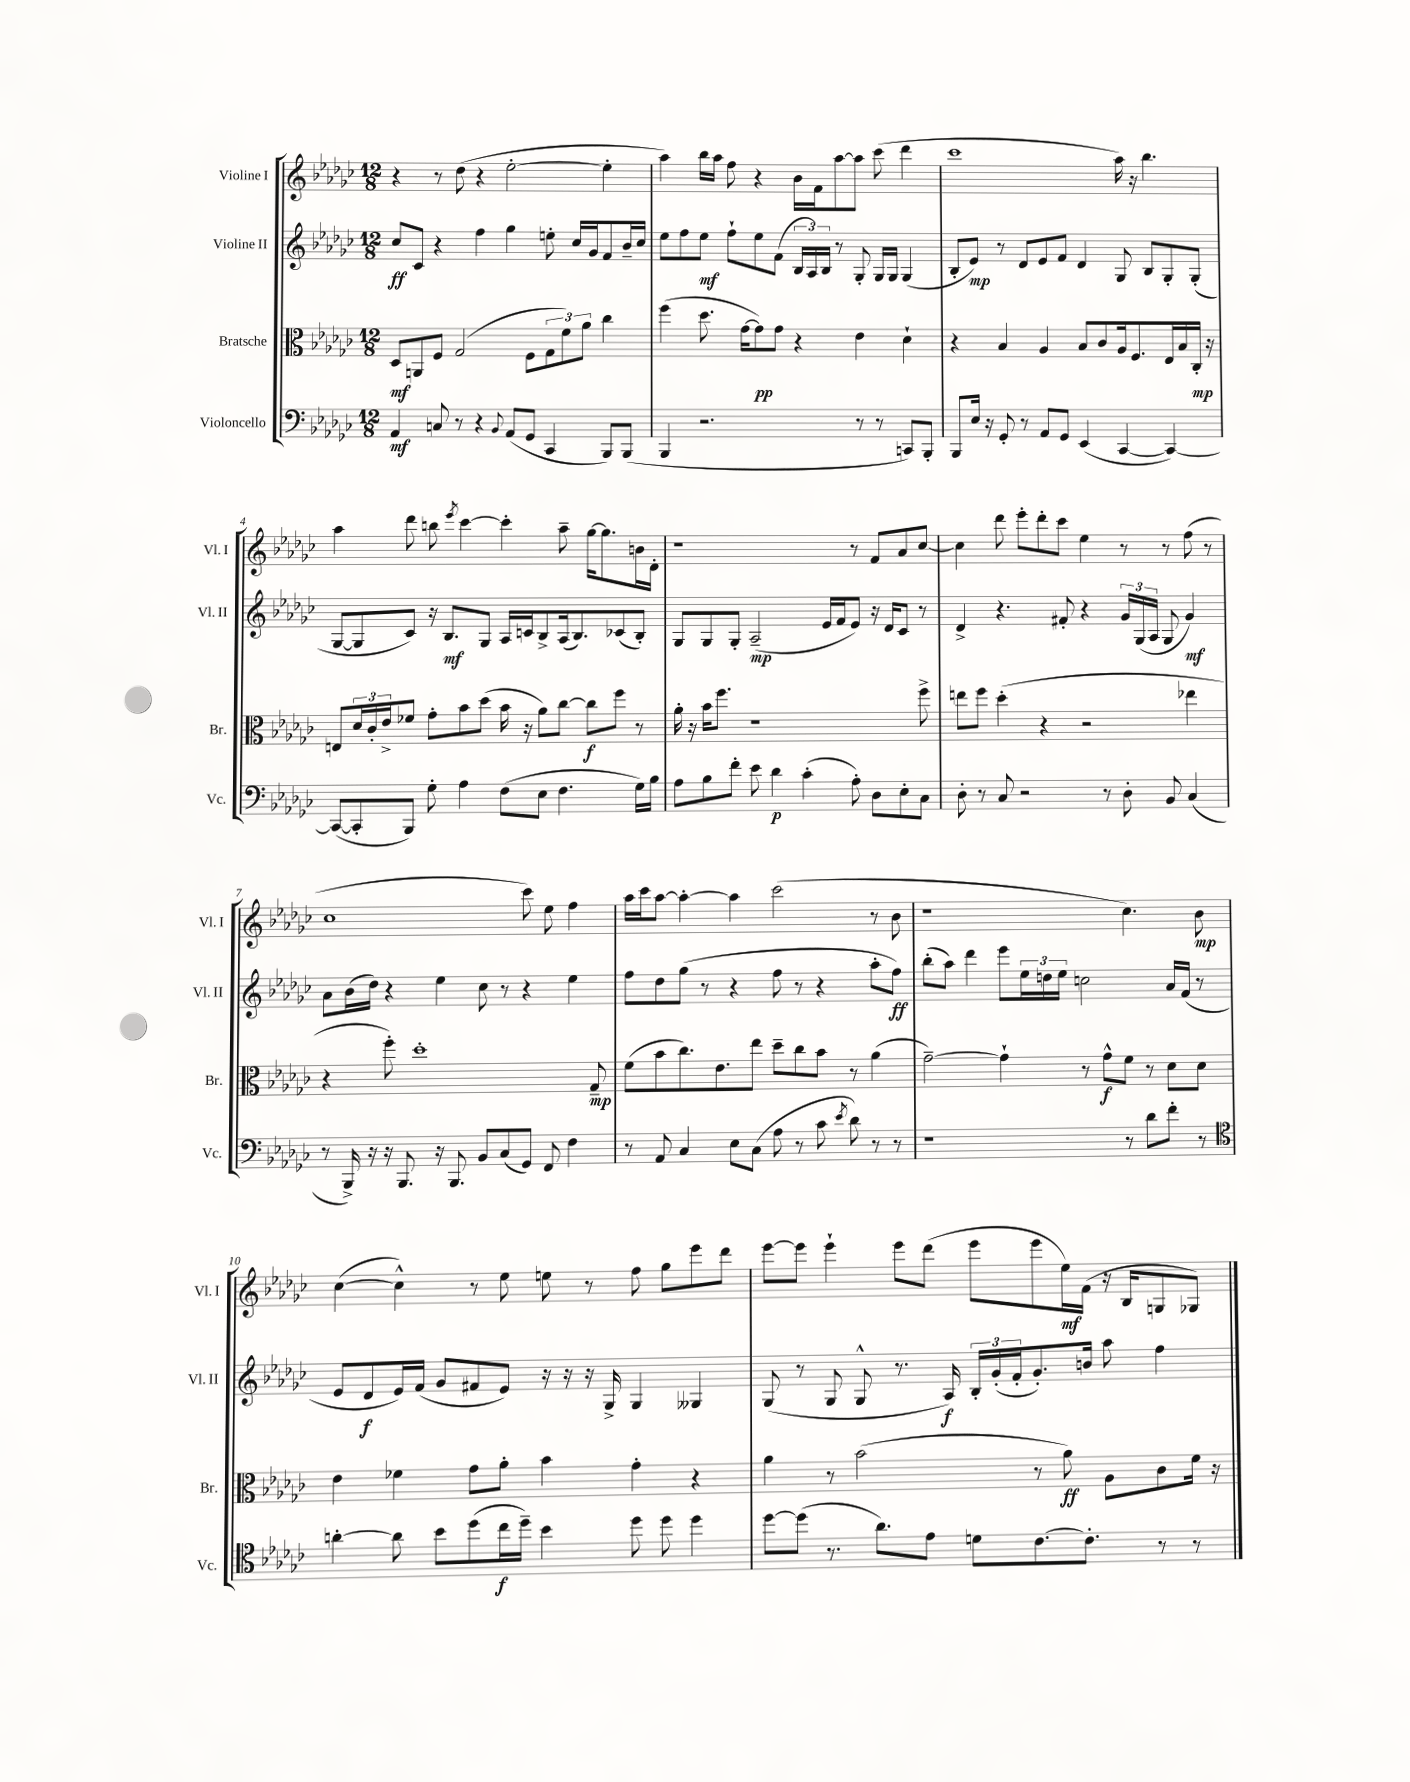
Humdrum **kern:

**kern	**kern	**kern	**kern
*staff4	*staff3	*staff2	*staff1
*clefF4	*clefC3	*clefG2	*clefG2
*k[b-e-a-d-g-c-]	*k[b-e-a-d-g-c-]	*k[b-e-a-d-g-c-]	*k[b-e-a-d-g-c-]
*M12/8	*M12/8	*M12/8	*M12/8
4AA-/	8D-/L	8cc-/L	4r
.	8AA/	8c-/J	.
8C/	8F/J	4r	8r
8r	(2G-/	.	(8dd-\
4r	.	4ff\	4r
8qqBB-/	.	.	.
(8AA-/L	.	4gg-\	[2ee-'\
8GG-/J	8F\L	.	.
4CC-/	12G-\	8ee'\	.
.	12f\)	.	.
.	.	16cc-/LL	.
.	12a-\J	.	.
.	.	16g-/J	.
8BBB-/L)	4cc-\	8f/	4ee-'\]
(8BBB-/J	.	16b-~/L	.
.	.	16cc-/JJ	.
=	=	=	=
4BBB-/	(4ff\	8ee-\L	4aa-\)
.	.	8ff\	.
2.r	8.dd-\	8ee-\J	16bb-\LL
.	.	.	16aa-\JJ
.	.	8ff`\L	8ff\
.	[16g-\LK	.	.
.	8g-\])	8ee-\	4r
.	8g-\J	(8f\J	.
.	4r	24B-/LL	16b-\LL
.	.	24A-/)	.
.	.	.	16f\J
.	.	24B-/JJ	.
.	.	8r	[8aa-\
8r	4e-\	8G-'/	8aa-\]J
8r	.	16G-/LL	(8ccc-\
.	.	16G-/JJ	.
8CC/L)	4d-`\	(4G-/	4ddd-\
8BBB-'/J	.	.	.
=	=	=	=
8BBB-/L	4r	8B-'/L	1ccc-
16E-/Jk	.	8e-/J)	.
16r	.	.	.
8GG-'/	4B-/	8r	.
8r	.	8d-/L	.
8AA-/L	4A-/	8e-/	.
8GG-/J	.	8f/J	.
(4EE-/	8B-/L	4d-/	.
.	8c-/	.	.
[4CC-/	16A-/k	8G-/	16aa-\)
.	8.F/	.	16r
.	.	8B-/L	4.bb-\
4CC-/_)	16E-/L	8G-'/	.
.	16B-/	.	.
.	16C-'/JJ	(8G-'/J	.
.	16r	.	.
=	=	=	=
(8CC-/_L	8E/L	[8G-/L	4aa-\
8CC-'/]	24d-/L	8G-/]	.
.	24c-'/	.	.
.	24e-^/J	.	.
8BBB-/J)	8f-/J	8c-/J)	8ddd-\
8G-'\	8g-'\L	16r	8bb\
.	.	8.B-/L	.
.	.	.	8qeee-/
4A-\	8b-\	.	[4ccc-\
.	(8dd-\J	8G-/J	.
(8F\L	16b-\	16A-/LL	4ccc-'\]
.	16r	16c/J	.
8E-\J	8a-\L)	8B-^/	.
4.F\	[8cc-\J	(16A-/k	8aa-~\
.	.	8.B-/)	.
.	8cc-\]L	.	[16gg-\LK
.	.	.	8.gg-\]
.	8ff\J	(8c-/	.
16G-\LL)	8r	8B-'/J)	16b\L
16B-\JJ	.	.	16d-'\JJ
=	=	=	=
8A-\L	16a-'\	8G-/L	1r
.	16r	.	.
8B-\	16b-\LK	8G-/	.
.	8.ff\J	.	.
8f'\J	.	8G-'/J	.
8e-\	1r	(2A-~/	.
4d-\	.	.	.
(4c-'\	.	.	.
.	.	16e-/LL	.
.	.	16f/J	.
8A-'\)	.	8e-/J)	8r
8D-\L	.	16r	8f/L
.	.	16d-/LK	.
8E-'\	.	8c-/J	8a-/
8C-\J	8ff^\	8r	[8cc-/J
=	=	=	=
8D-'\	8ee\L	4d-^/	4cc-\]
8r	8ff\J	.	.
8C-/	(4dd-'\	4.r	8ddd-\
2r	.	.	8eee-'\L
.	4r	.	8ddd-'\
.	.	8f#'/	8ccc-\J
.	2r	4r	4ee-\
8r	.	.	.
8D-'\	.	24g-/LL	8r
.	.	(24G-/	.
.	.	24A-/JJ	.
8BB-/	.	8G-/	8r
(4C-/	4ee-\	4g-/)	(8ff\
.	.	.	8r
=	=	=	=
8r	4r	8a-\L	1cc-
16BBB-^/)	.	(16b-\L	.
16r	.	16dd-\JJ)	.
16r	8ff'\)	4r	.
8.BBB-/	.	.	.
.	1dd-'	.	.
16r	.	4ee-\	.
8.BBB-/	.	.	.
8BB-/L	.	8cc-\	.
(8C-/	.	8r	.
8GG-/J)	.	4r	8ccc-\)
8FF/	.	.	8ee-\
4F\	.	4ee-\	4ff\
.	8G-~/	.	.
=	=	=	=
8r	(8f\L	8ff\L	16aa-\LL
.	.	.	16ccc-\J
8AA-/	8b-\	8dd-\	[8aa-\J
4C-/	8.cc-\)	(8gg-\J	4aa-'\_
.	.	8r	.
.	8.e-\	.	.
8E-\L	.	4r	4aa-\]
(8C-\J	8ee-\J	.	.
8A-\	8dd-~\L	8ff\	(2ccc-\
8r	8cc-\	8r	.
8c-\	8b-\J	4r	.
8qe-/	.	.	.
8d-\)	8r	.	.
8r	(4a-\	8aa-'\L	8r
8r	.	8ff\J)	8b-\
=	=	=	=
1r	[2g-~\)	(8bb-'\L	1r
.	.	8aa-\J)	.
.	.	4ddd-\	.
.	4g-`\]	8eee-\L	.
.	.	24ee-\L	.
.	.	24dd\	.
.	.	24ee-\JJ	.
.	8r	2cc\	.
.	8g-^^\L	.	.
8r	8f\J	.	4.cc-\)
8d-\L	8r	.	.
8f'\J	8d-\L	16a-/LL	.
.	.	(16f/JJ	.
8r	8d-\J	8r	8b-\
=	=	=	=
*clefC4	*	*	*
[4a'\	4e-\	8e-/L	([4cc-\
.	.	8d-/	.
8a\]	4f-\	16e-/L)	4cc-^^\])
.	.	(16f/JJ	.
8b-\L	.	8g-/L	.
(8dd-\	8g-\L	8f#/	8r
16cc-\L	8a-'\J	8e-/J)	8ee-\
16dd-~\JJ)	.	.	.
4b-\	4b-\	16r	8ee\
.	.	16r	.
.	.	16r	8r
.	.	16G-^/	.
8dd-\	4g-'\	4G-/	8ff\
8dd-\	.	.	8gg-\L
4dd-\	4r	4G--/	8eee-\
.	.	.	8ddd-\J
=	=	=	=
[8dd-\L	4a-\	(8G-/	[8eee-\L
(8dd-\]J	.	8r	8eee-\]J
8.r	8r	8G-/	4eee-`\
.	(2b-\	8G-^^/	.
8.a-\L)	.	.	.
.	.	8.r	8eee-\L
8e-\J	.	.	(8ddd-\J
.	.	16A-/)	.
8d\L	.	24B-'/LL	8eee-\L
.	.	(24g-'/	.
.	.	24f'/J	.
[8.c-\	8r	8.g-'/)	8eee-\
.	8a-\)	.	16ee-\L)
8.c-'\]J	.	16b/Jk	(16f\JJ
.	8A-\L	8aa-\	16r
.	.	.	16B-/LK
8r	8c-\	4ff\	8G/
8r	16f\Jk	.	8G-/J)
.	16r	.	.
==	==	==	==
*-	*-	*-	*-
